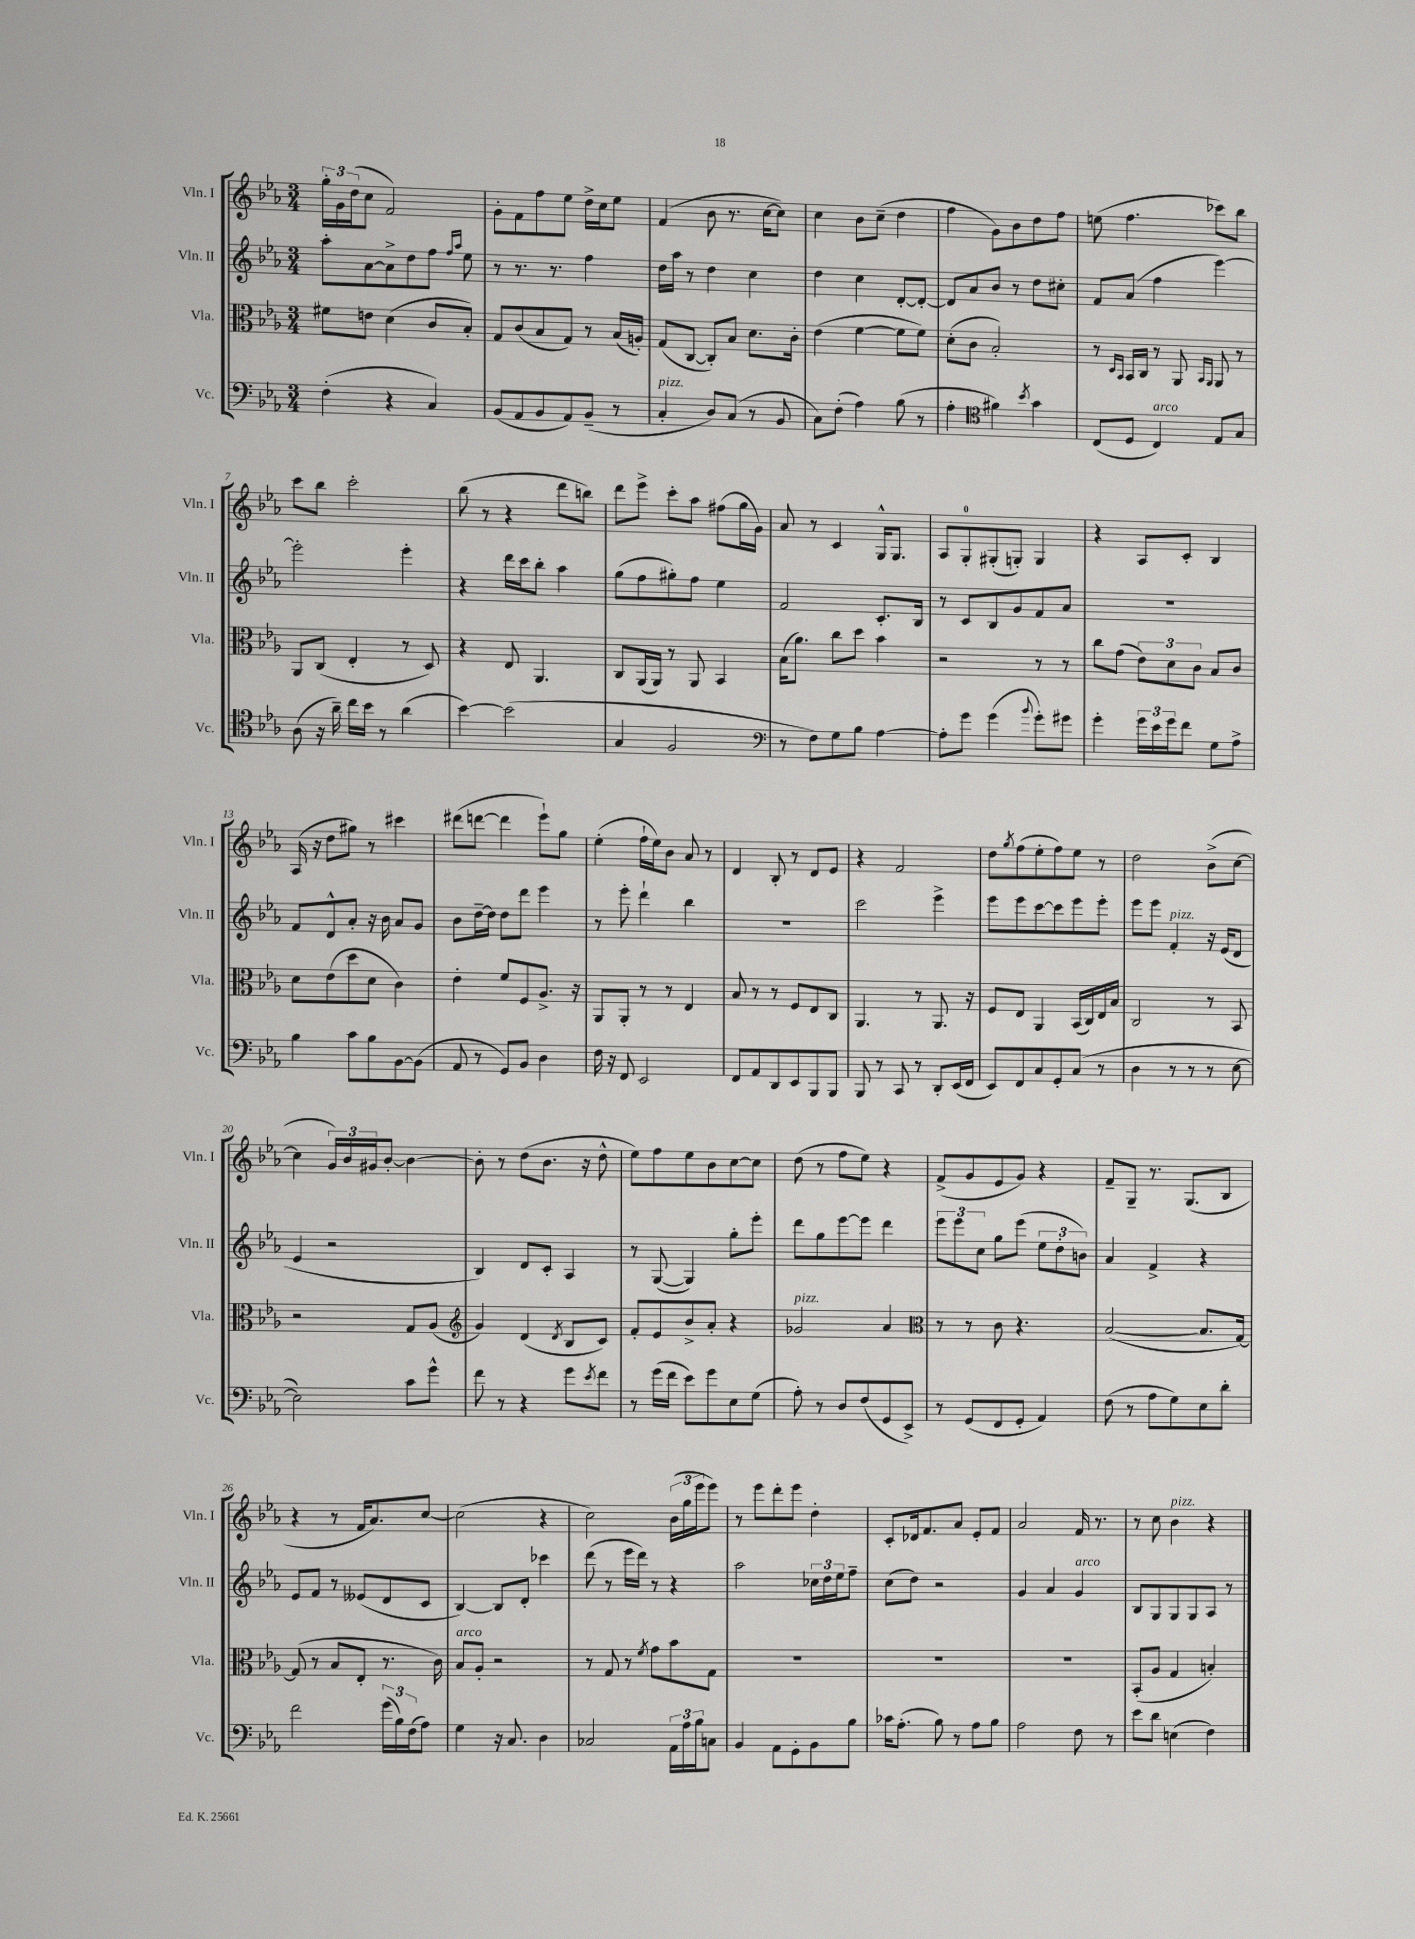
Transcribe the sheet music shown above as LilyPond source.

<<
\new StaffGroup <<
\new Staff = "s0" \with { instrumentName = "Vln. I" shortInstrumentName = "Vln. I" } {
    \clef treble \key ees \major \numericTimeSignature \time 3/4
    \tuplet 3/2 { g''16-. g'16 d''16( } c''8 f'2) |
    g'8-. f'8 f''8 ees''8 d''16-> c''16 ees''8 |
    f'4( bes'8 r8. c''16~ c''8) |
    c''4 bes'8 c''8--( d''4 |
    f''4 g'8) bes'8 d''8 f''8 |
    e''8( f''4. ces'''8) bes''8 |
    c'''8 bes''8 c'''2-. |
    bes''8( r8 r4 d'''8 b''8) |
    d'''8 ees'''8-> c'''8-. aes''8 fis''8( g''16 g'16) |
    aes'8 r8 c'4 g16-^ g8. |
    aes8 g8-0-. gis8-.( g8-.) g4 |
    r4 aes8 c'8-. bes4 |
    aes16( r16 d''8 gis''8) r8 cis'''4 |
    dis'''8( d'''8~ d'''4 ees'''8-!) g''8 |
    ees''4-.( f''16-! ees''16) bes'8 aes'8 r8 |
    d'4 bes8-. r8 d'8 ees'8 |
    r4 f'2 |
    d''8 \acciaccatura { g''8 } f''8( ees''8-. f''8) ees''8 r8 |
    d''2 bes'8->( c''8~ |
    c''4 \tuplet 3/2 { g'16) bes'16 gis'16 } bes'8~-. bes'4~ |
    bes'8-. r8 d''8( bes'8. r16 d''8-^ |
    ees''8) f''8 ees''8 bes'8 c''8~ c''8 |
    d''8( r8 f''8 ees''8) r4 |
    f'8->( g'8 ees'8 g'8) r4 |
    f'8-- g8-- r8. g8.( bes8 |
    r4 r8 f'16 aes'8.) c''8~ |
    c''2( r4 |
    c''2) \tuplet 3/2 { bes'16( g''16 ees'''16 } ees'''8) |
    r8 ees'''8 d'''8-. ees'''8 d''4-. |
    c'8-. des'16 f'8. aes'8 ees'8-. f'8 |
    aes'2 f'16 r8. |
    r8 c''8 bes'4^\markup { \italic "pizz." } r4 \bar "|." |
}
\new Staff = "s1" \with { instrumentName = "Vln. II" shortInstrumentName = "Vln. II" } {
    \clef treble \key ees \major \numericTimeSignature \time 3/4
    aes''8-. aes'8~ aes'8-> d''8 f''8 \grace { f''16 aes''16 } ees''8 |
    r8 r8. r8. f''4 |
    d''16 aes''16 r8 d''4 c''4 |
    d''4 c''4 d'8~-. d'8~-. |
    d'8 aes'8 bes'8 r8 d''8 cis''8-. |
    f'8 aes'8( f''4 ees'''4~) |
    ees'''2-. ees'''4-. |
    r4 d'''16 c'''16 bes''8-. aes''4 |
    g''8( f''8 gis''8-.) f''8 ees''4 |
    f'2 c'8.-. bes16 |
    r8 c'8 bes8 g'8 f'8 aes'8 |
    R2. |
    f'8 d'8-^ aes'8-. r16 bes'16 aes'8 g'8 |
    bes'8 d''16~-- d''16 d''8 d'''8 ees'''4 |
    r8 ees'''8-. d'''4-! bes''4 |
    R2. |
    c'''2 ees'''4-> |
    ees'''8 ees'''8 c'''8~ c'''8 ees'''8 ees'''8-. |
    ees'''8 ees'''8 f'4-.^\markup { \italic "pizz." } r16 ees'16( d'8 |
    ees'4 r2 |
    bes4) d'8 c'8-. aes4 |
    r8 g8~( g4) g''8-. ees'''8-. |
    d'''8 g''8 ees'''8~ ees'''8 d'''4 |
    \tuplet 3/2 { ees'''8 ees'''8 c''8 } g''8 ees'''8( \tuplet 3/2 { ees''8 d''8-. b'8) } |
    aes'4 f'4-> r4 |
    ees'8 f'8 r8 eeses'8( d'8 c'8 |
    bes4~) bes8 d'8-. ces'''4 |
    d'''8( r8 ees'''16 d'''16) r8 r4 |
    aes''2 \tuplet 3/2 { ces''16 d''16 ees''16 } f''8-- |
    c''8( d''8) r2 |
    g'4 aes'4 g'4^\markup { \italic "arco" } |
    bes8 g8 g8 g8 aes8 r8 \bar "|." |
}
\new Staff = "s2" \with { instrumentName = "Vla." shortInstrumentName = "Vla." } {
    \clef alto \key ees \major \numericTimeSignature \time 3/4
    fis'8 e'8 d'4( c'8 bes8-.) |
    g8 c'8( bes8 g8) r8 bes16( a16-.) |
    g8( c8~ c8-.) bes8 d'8. c'16-. |
    ees'4( f'4~ f'8 f'8) |
    d'8-.( c'8 bes2-.) |
    r8 \grace { d16 bes,16 } bes,16 c16 r8 aes,8 \grace { bes,16 aes,16 } aes,8 r8 |
    aes,8 c8( ees4-. r8 d8) |
    r4 ees8 aes,4. |
    c8 aes,16( aes,16) r8 aes,8 bes,4 |
    bes16( aes'8.) c''8 d''8 bes'4 |
    r2 r8 r8 |
    c''8 g'8( \tuplet 3/2 { ees'8) d'8 c'8 } bes8 c'8 |
    d'8 ees'8( d''8 d'8 c'4) |
    ees'4-. f'8 f8 aes8.-> r16 |
    aes,8 aes,8-. r8 r8 ees4 |
    bes8 r8 r8 f8 ees8 c8 |
    aes,4. r8 aes,8. r16 |
    f8 ees8 aes,4 bes,16( c16) ees16 bes16 |
    c2 r8 bes,8 |
    r2 g8 aes8( |
    \clef treble g'4) d'4( \acciaccatura { d'8 } bes8 c'8) |
    f'8-. ees'8 bes'8-> aes'8-. r4 |
    ges'2^\markup { \italic "pizz." } aes'4 |
    \clef alto r8 r8 c'8 r4. |
    bes2~( bes8. g16~) |
    g8( r8 bes8 ees8-. r8. c'16) |
    bes8^\markup { \italic "arco" } aes8-. r2 |
    r8 g8 r8 \acciaccatura { f'8 } g'8 bes'8 g8 |
    R2. |
    R2. |
    R2. |
    bes,8-.( aes8 g4 b4-.) \bar "|." |
}
\new Staff = "s3" \with { instrumentName = "Vc." shortInstrumentName = "Vc." } {
    \clef bass \key ees \major \numericTimeSignature \time 3/4
    f4-.( r4 c4) |
    bes,8( aes,8 bes,8 aes,8) bes,8--( r8 |
    c4-.^\markup { \italic "pizz." } d8) c8( r8 bes,8 |
    c8) f8-.( aes4) bes8( r8 |
    aes4-. \clef tenor fis'4) \acciaccatura { bes'8 } g'4 |
    c8( d8 c4^\markup { \italic "arco" }) ees8 g8 |
    aes8( r16 aes'16--) c''16 bes'16 r8 aes'4( |
    bes'4~) bes'2( |
    g4 f2 |
    \clef bass r8 f8) g8 bes8 aes4~ |
    aes8-. g'8 g'4( \appoggiatura { bes'8 } g'8-.) gis'8 |
    g'4-. \tuplet 3/2 { g'16 ees'16 g'16 } f'8 g8 aes8-> |
    bes4 c'8 bes8 bes,8~ bes,8( |
    aes,8 r8 g,8) bes,8 d4 |
    f16 r16 f,8 ees,2 |
    f,8 aes,8 d,8 ees,8 bes,,8 bes,,8 |
    bes,,8 r8 c,8 r8 d,8-. ees,16( f,16 |
    ees,8) f,8 c8 g,8-. c8( r8 |
    d4 r8 r8 r8 ees8~ |
    ees2) c'8 g'8-^ |
    f'8 r8 r4 g'8 \acciaccatura { ees'8 } f'8 |
    r8 g'16( f'16 ees'8) g'8 ees8 g8( |
    aes8-.) r8 d8 f8( g,8 ees,8->) |
    r8 g,8( f,8 g,8-. aes,4) |
    f8( r8 aes8 g8) ees8 d'8-. |
    f'2 \tuplet 3/2 { g'16( bes16) f16( } aes8) |
    g4 r16 c8. d4 |
    ces2 \tuplet 3/2 { aes,16 aes16 bes16 } c8 |
    bes,4 aes,8 g,8-. bes,8 bes8 |
    ces'16 aes8.-.( bes8) r8 aes8 bes8 |
    aes2 f8 r8 |
    ees'8 d'8 e4( f4) \bar "|." |
}
>>
>>
